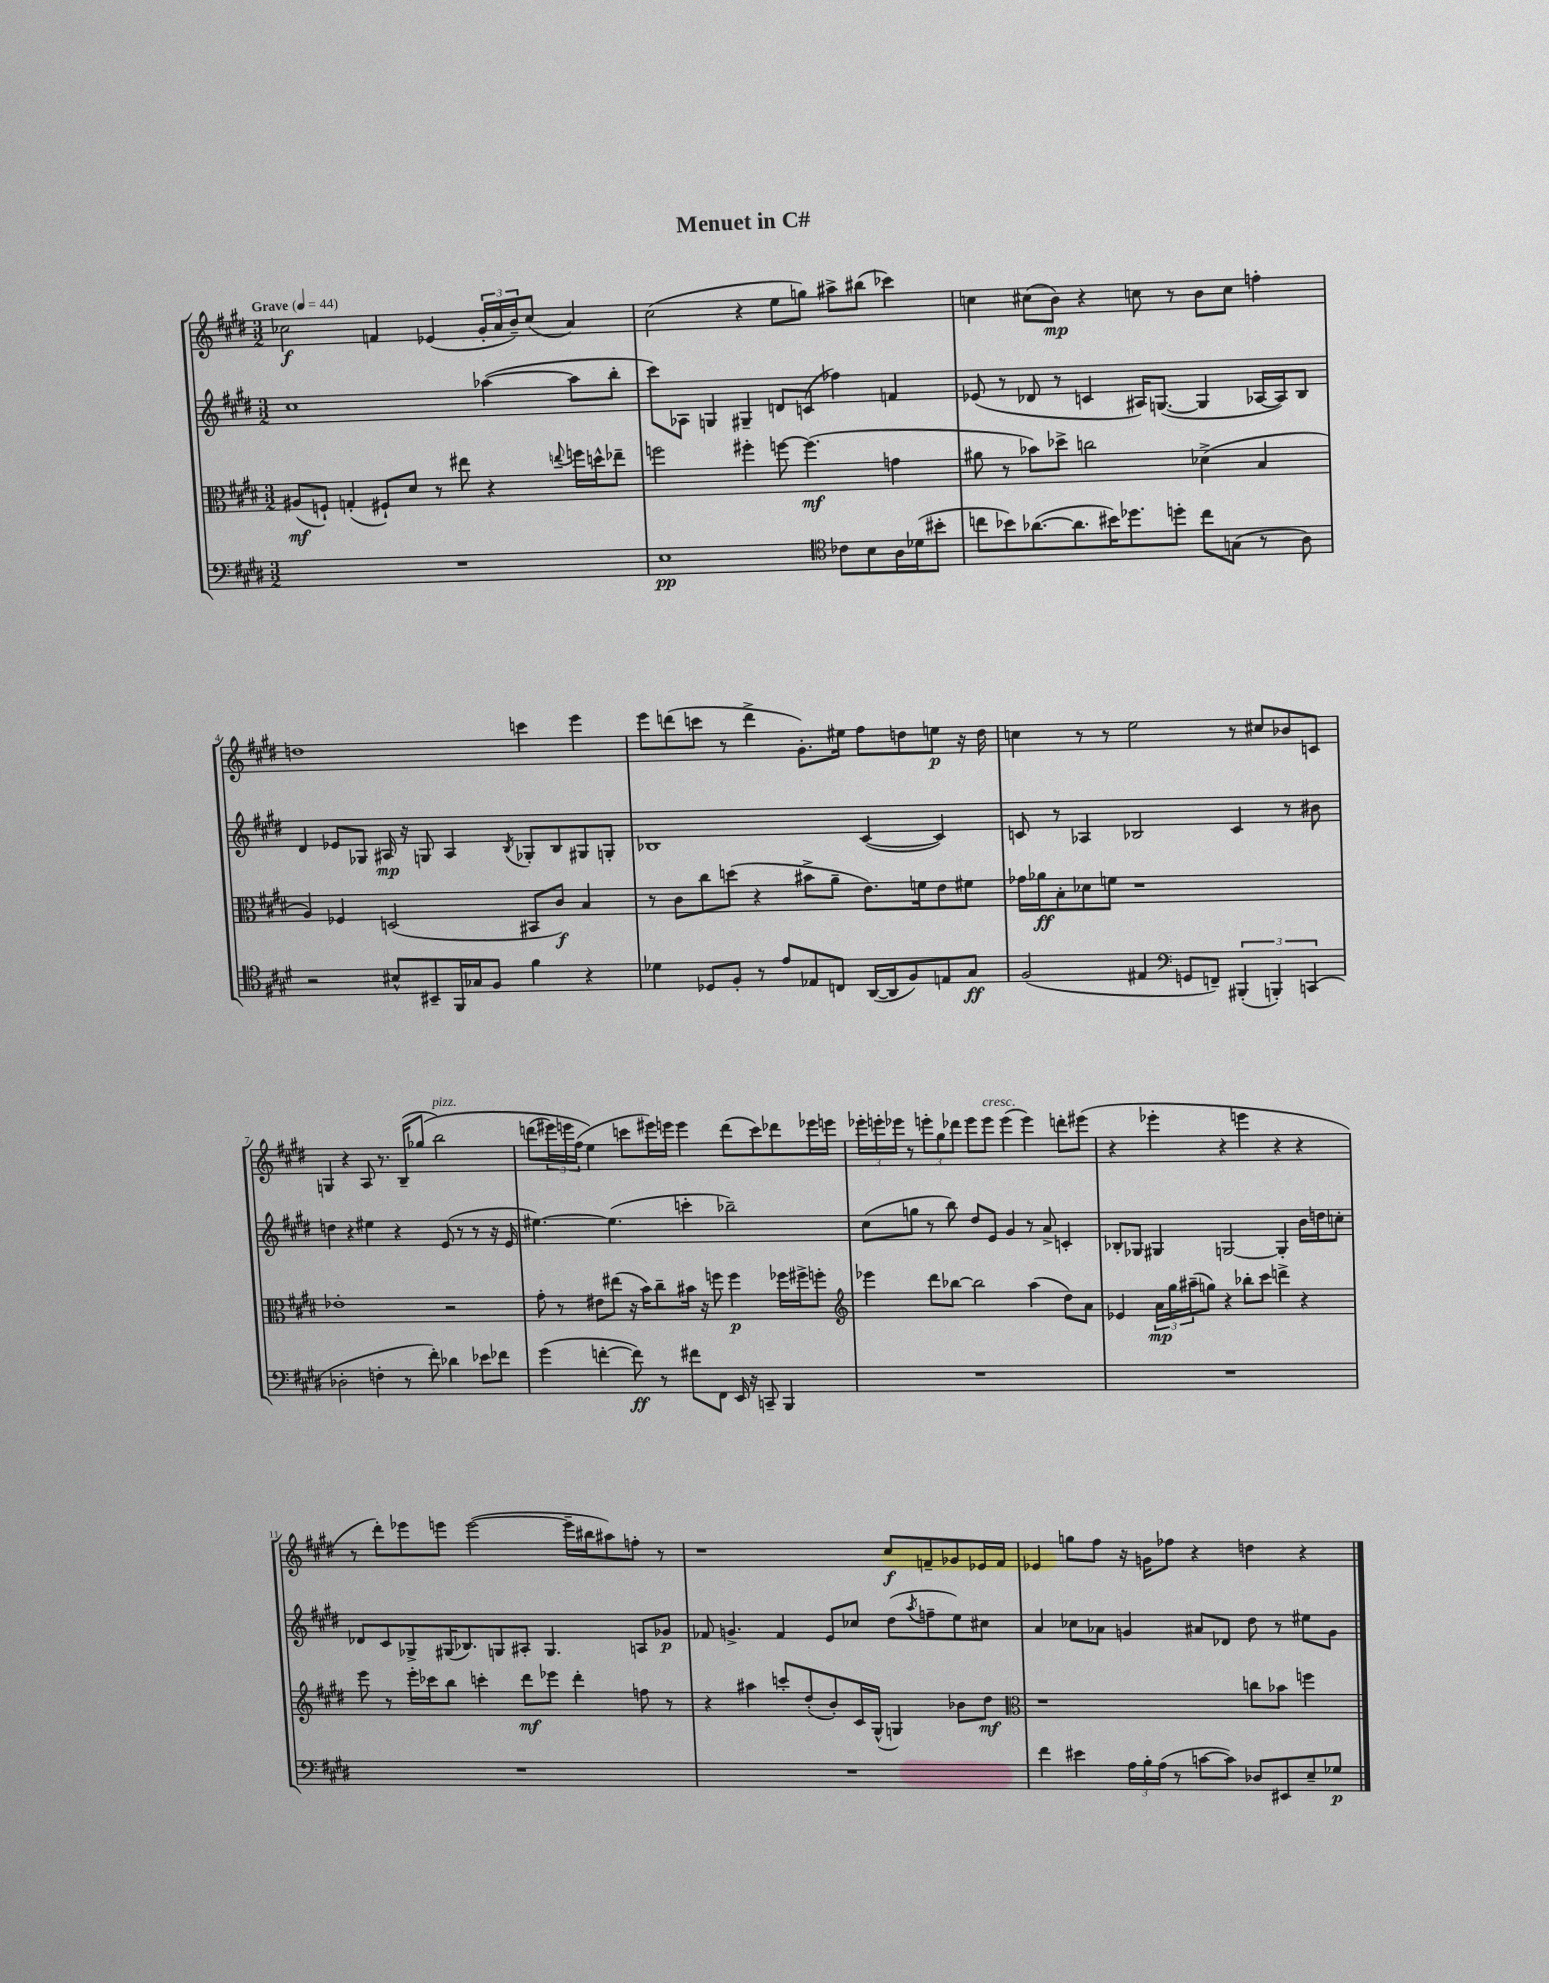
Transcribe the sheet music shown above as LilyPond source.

\header { title = "Menuet in C#" }
<<
\new StaffGroup <<
\new Staff = "s0" {
    \clef treble \key e \major \numericTimeSignature \time 3/2 \tempo "Grave" 4 = 44
    ces''2\f f'4 ees'4( \tuplet 3/2 { gis'16-. a'16 b'16--) } ces''8( a'4) |
    cis''2( r4 e''8 g''8) ais''8-> bis''8( ces'''4) |
    c''4 cis''8( b'8\mp) r4 c''8 r8 b'8 c''8 f''4-. |
    d''1 c'''4 e'''4 |
    e'''8 d'''8( c'''8 r8 d'''4-> gis'8.-.) eis''16 fis''8 d''8 e''8\p r16 d''16 |
    c''4 r8 r8 e''2 r8 cis''8 bes'8 c'8 |
    g4 r4 a8 r8. b16--( ges''8\( b''2^\markup { \italic "pizz." }) |
    d'''8( \tuplet 3/2 { eis'''16) e'''16 fis''16( } e''4\) c'''8 eis'''16) e'''16 e'''4 d'''8( c'''8) des'''8 ees'''16 e'''16 |
    \tuplet 3/2 { ees'''16-. e'''16-. ees'''16 } r8 \tuplet 3/2 { e'''8-. gis''8 des'''8 } e'''8 e'''8^\markup { \italic "cresc." } e'''4( e'''4) d'''8-. eis'''8( |
    r4 ees'''4-. r4 e'''4 r4 r4 |
    r8 dis'''8-.) ees'''8 e'''8 e'''2~( e'''16-- bis''16 ais''8) f''8-. r8 |
    r1 cis''8\f f'8-- ges'8 ees'16 f'16 |
    ees'4 g''8 fis''8 r16 g'16 fes''8 r4 d''4 r4 \bar "|." |
}
\new Staff = "s1" {
    \clef treble \key e \major \numericTimeSignature \time 3/2
    cis''1 aes''4~( aes''8 b''8-. |
    cis'''8) aes8 g4 gis4-- d'8 c'8( fes''4) f'4 |
    ees'8( r8 des'8 r8 c'4 ais16) g8.~( g4 aes16~ aes16) b8 |
    dis'4 ees'8 ges8 ais16\mp r16 g8 ais4 \acciaccatura { b8 } ges8-. b8 gis8 g8-. |
    bes1 cis'4~( cis'4) |
    c'8 r8 aes4 bes2 c'4 r8 bis'8 |
    d''4 r4 eis''4 r4 e'8( r8 r8 r16 e'16 |
    eis''4.~) eis''4.( c'''4-. bes''2--) |
    cis''8( g''8 r8 b''8) dis''8 e'8 gis'4 r8 a'8-> c'4-. |
    bes8-. ges8 gis4 g2~ g4-. b'16 d''16 c''8-. |
    des'8 cis'8 ges8-> gis16( bes8.) g8 ais8-. g4. a8 ges'8\p |
    fes'8 g'4.-> fes'4 e'8 ces''8 dis''8( \acciaccatura { a''8 } f''8-- e''8) cis''8 |
    a'4 ces''8 aes'8 g'4 ais'8 des'8 dis''8 r8 eis''8 g'8 \bar "|." |
}
\new Staff = "s2" {
    \clef alto \key e \major \numericTimeSignature \time 3/2
    ais8\mf( f8-!) g4-.( fis8-!) dis'8 r8 eis''8 r4 \appoggiatura { e''8 } f''16 d''16-^ ees''8-- |
    f''2 fis''4-. f''8~ f''4.\mf( g'4 |
    ais'8 r8 bes'8) des''8-> c''2 des'4->( b4 |
    a4) fes4 d2( bis,8 cis'8\f) b4 |
    r8 cis'8 cis''8 d''8( r4 bis'8-> a'8-- e'8.) f'16 e'8 fis'8 |
    ges'16 aes'16\ff b8-. des'8 f'8 r1 |
    ees'1-. r2 |
    gis'8-. r8 eis'8 eis''8( r16 b'16) cis''8-- bis'16 r16 f''8 f''4\p fes''16 fis''16-> f''8-. |
    \clef treble ees'''4 dis'''8 bes''8~ bes''2 a''4( dis''8) a'8 |
    ees'4 \tuplet 3/2 { a'16\mp gis''16 ais''16--( } g''8) r4 bes''8-. cis'''8 d'''4-> r4 |
    e'''8 r8 e'''16-. ces'''16 b''8 c'''4-. dis'''8\mf ees'''8 dis'''4-. f''8 r8 |
    r4 ais''4 c'''8-. dis''8-.( b'8-.) cis'16 gis16-^( g4) bes'8 dis''8\mf |
    \clef alto r1 c''8 bes'8 f''4 \bar "|." |
}
\new Staff = "s3" {
    \clef bass \key e \major \numericTimeSignature \time 3/2
    R1. |
    e1\pp \clef tenor ces'8 b8 a16 des'16( bis'8-. |
    c''8 bes'8) aes'8.~( aes'8. bis'16) des''8. d''8-. c''8 g8( r8 a8) |
    r2 bis8-^ bis,8-- fis,16 ges16 fis8 fis'4 r4 |
    des'4 des8 fis8-. r8 e'8 ees8 c8 a,16~( a,16 fis8) e8 gis8\ff |
    fis2( eis4 \clef bass g,8 f,8--) \tuplet 3/2 { bis,,4-.( b,,4-.) c,4( } |
    des2-. f4-. r8 fis'8-.) des'4 ees'8 fes'8 |
    gis'4( f'4~-. f'8\ff) r8 fis'8 fis,8 e,16 r16 c,8-- b,,4 |
    R1. |
    R1. |
    R1. |
    R1. |
    fis'4 eis'4 \tuplet 3/2 { a16 b16-. a16( } r8 c'8~ c'8) des8 eis,8 e8-- ges8\p \bar "|." |
}
>>
>>
